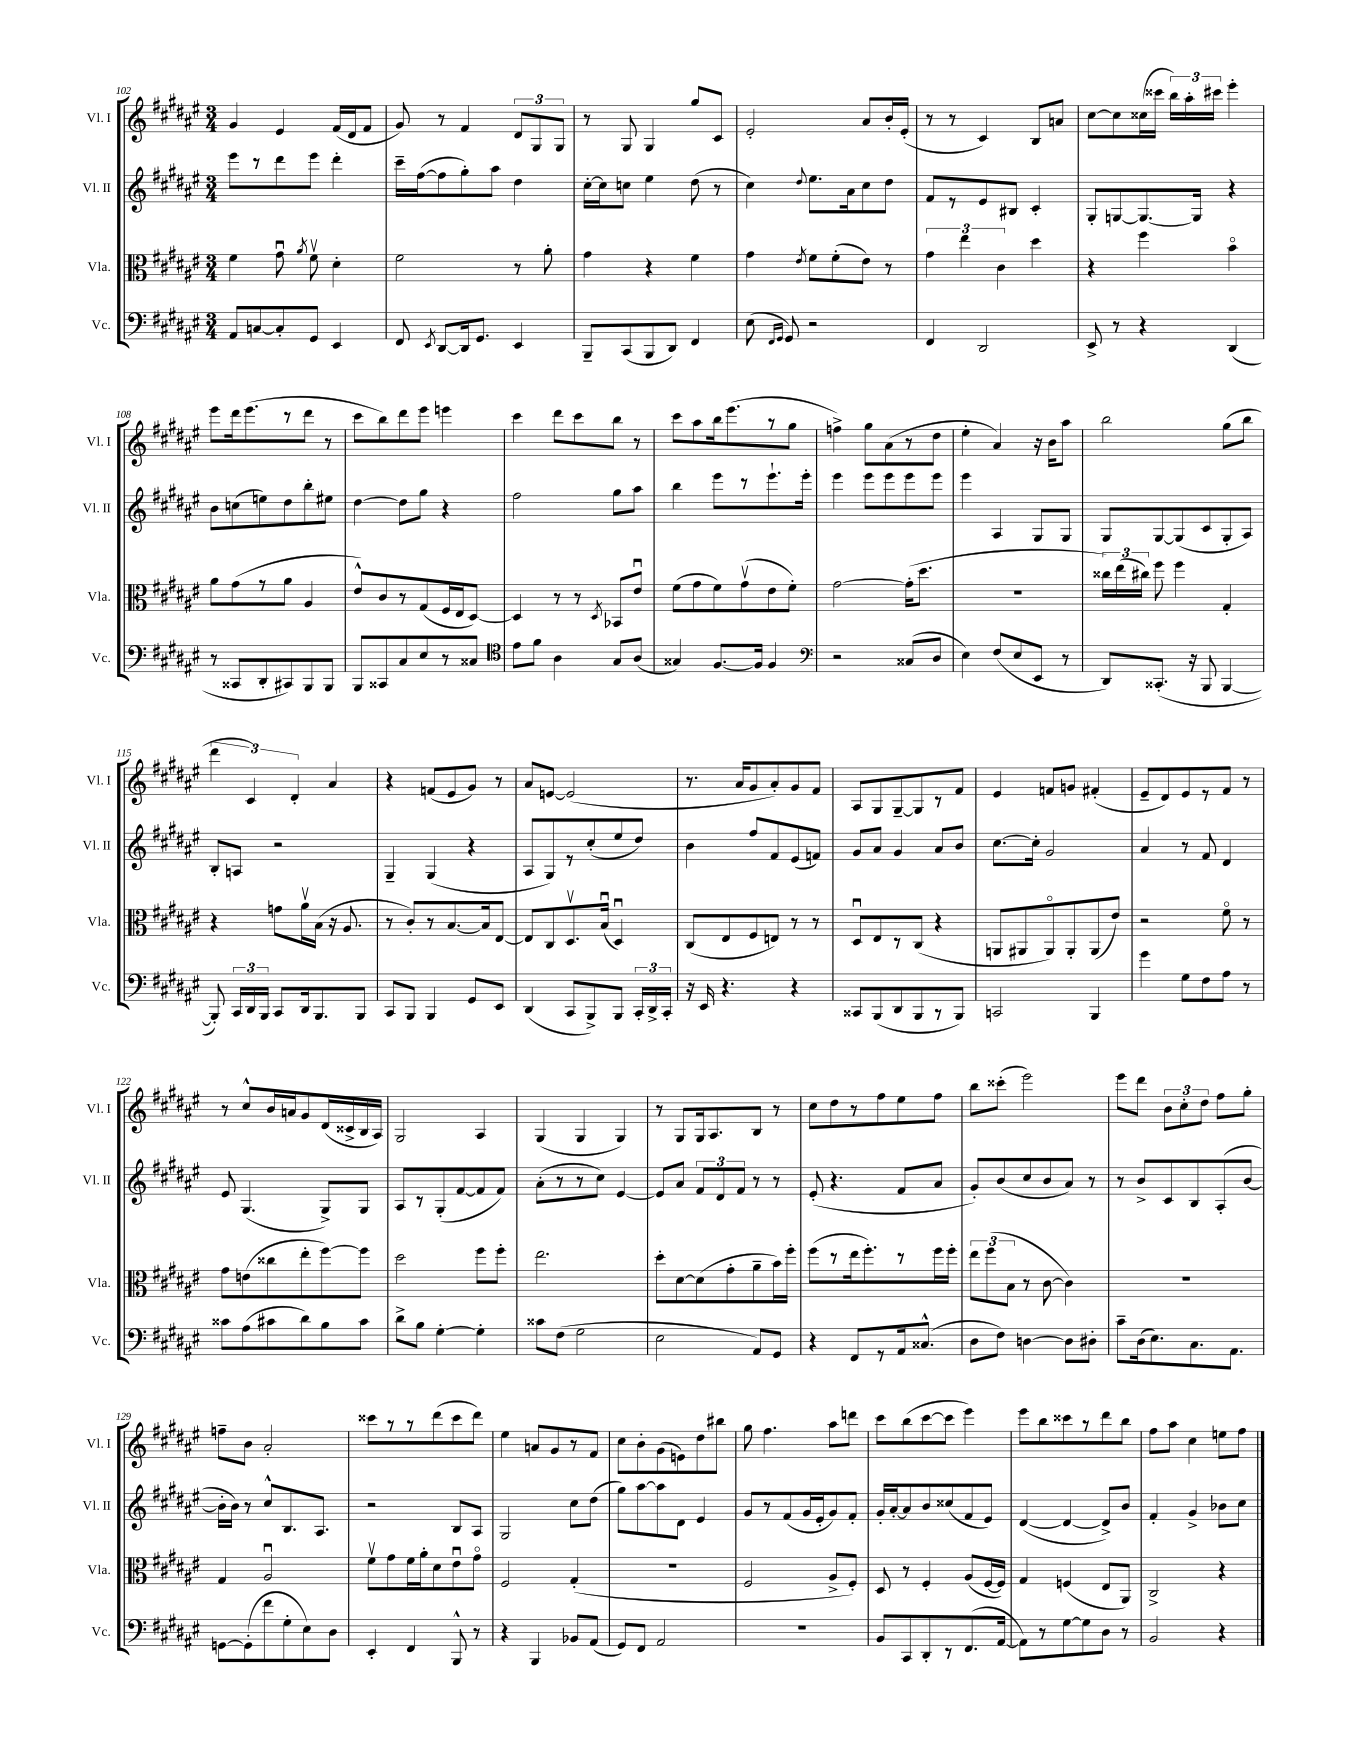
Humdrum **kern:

**kern	**kern	**kern	**kern
*part4	*part3	*part2	*part1
*staff4	*staff3	*staff2	*staff1
*I"Vc.	*I"Vla.	*I"Vl. II	*I"Vl. I
*I'Vc.	*I'Vla.	*I'Vl. II	*I'Vl. I
*clefF4	*clefC3	*clefG2	*clefG2
*k[f#c#g#d#a#e#]	*k[f#c#g#d#a#e#]	*k[f#c#g#d#a#e#]	*k[f#c#g#d#a#e#]
*M3/4	*M3/4	*M3/4	*M3/4
=102	=102	=102	=102
8AA#/L	4f#\	8eee#\L	4g#/
[8Cn/	.	8r	.
8C'/]	8g#u\	8ddd#\	4e#/
.	8qa#/	.	.
8GG#/J	8f#v\	8eee#\J	.
4EE#/	4d#'\	4ddd#'\	(16f#/LL
.	.	.	16d#/J
.	.	.	8f#/J
=103	=103	=103	=103
8FF#/	2f#\	16ccc#~\LL	8g#/)
.	.	([16ff#\J	.
8qEE#/	.	.	.
[8DD#/L	.	8ff#\]	8r
16DD#/k]	.	8gg#'\)	4f#/
8.GG#/J	.	.	.
.	.	8aa#\J	.
4EE#/	8r	4dd#\	12d#/L
.	.	.	12G#/
.	8a#'\	.	.
.	.	.	12G#/J
=104	=104	=104	=104
8BBB~/L	4g#\	[16cc#'\LL	8r
.	.	16cc#\J]	.
(8CC#/	.	8ccn\J	8G#/
8BBB/	4r	4ee#\	4G#/
8DD#/J)	.	.	.
4FF#/	4f#\	(8dd#\	8gg#/L
.	.	8r	8c#/J
=105	=105	=105	=105
(8E#\	4g#\	4cc#\)	2e#'/
16qqFF#/LL	.	.	.
16qqGG#/JJ	.	.	.
8GG#/)	.	.	.
.	8qe#/	8qqdd#/	.
2r	8f#\L	8.ee#\L	.
.	(8f#'\	.	.
.	.	16a#\k	.
.	8e#\J)	8cc#\	8a#/L
.	8r	8dd#\J	16b'/L
.	.	.	(16e#'/JJ
=106	=106	=106	=106
4FF#/	6g#\	8f#/L	8r
.	.	8r	8r
.	6ee#\	.	.
2DD#/	.	8e#/	4c#/)
.	6c#\	.	.
.	.	8B#X/J	.
.	4dd#\	4c#'/	8B/L
.	.	.	8an/J
=107	=107	=107	=107
8EE#^/	4r	8G#'/L	[8cc#\L
8r	.	[8Gn/	8cc#\]
4r	4ff#\	8.G/_	(16cc##X\L
.	.	.	16ccc##X\JJ
.	.	.	24bb\LL)
.	.	.	24aa#'\
.	.	16G/Jk]	.
.	.	.	24ccc#X\JJ
(4DD#/	4b\	4r	4eee#'\
!!LO:LB:g=z
=108	=108	=108	=108
8r	8a#\L	8b\L	8eee#\L
8CC##X/L	(8g#\	(8ccn\	16ddd#\k
.	.	.	(8.eee#\
8DD#'/	8r	8een\)	.
8CC#X/)	8a#\J	8dd#\	8r
8BBB/	4A#/	8bb'\	8ddd#\J
8BBB/J	.	8ee#X\J	8r
=109	=109	=109	=109
8BBB/L	8e#^^/L)	[4dd#\	8ccc#\L
8CC##X/	8c#/	.	8bb\)
8C#/	8r	8dd#\L]	8ddd#\
8E#/	(8G#/	8gg#\J	8eee#\J
8r	16F#/L	4r	4eeen\
.	16E#/J	.	.
8C##X/J	[8D#/J)	.	.
=110	=110	=110	=110
*clefC4	*	*	*
8e#\L	4D#/]	2ff#\	4ccc#\
8f#\J	.	.	.
4A#\	8r	.	8ddd#\L
.	8r	.	8ccc#\
.	8qD#/	.	.
8G#/L	8BB-X/L	8gg#\L	8bb\J
(8A#/J	8e#u/J	8aa#\J	8r
=111	=111	=111	=111
4G##X/)	(8f#\L	4bb\	8ccc#\L
.	8g#\	.	8aa#\
[8.F#/L	8f#\)	8eee#\L	16bb\k
.	.	.	(8.eee#\
.	(8g#v\	8r	.
16F#/Jk]	.	.	.
4F#/	8e#\	8.eee#`\	8r
.	8f#'\J)	.	8gg#\J
.	.	16eee#'\Jk	.
=112	=112	=112	=112
*clefF4	*	*	*
2r	[2g#\	4eee#\	4ffn^\)
.	.	8eee#\L	8gg#\L
.	.	8eee#\	(8a#\
(8C##X/L	(16g#'\KL]	8eee#\	8r
.	8.dd#\J	.	.
8D#/J	.	8eee#\J	8dd#\J
=113	=113	=113	=113
4E#\)	2.r	4eee#\	4ee#'\
(8F#/L	.	4A#/	4a#/)
8E#/	.	.	.
8EE#/J	.	8G#/L	16r
.	.	.	16b\KL
8r	.	8G#/J	8aa#\J
=114	=114	=114	=114
8DD#/L)	24cc##X\LL)	8G#/L	2bb\
.	(24ee#\	.	.
.	24cc#X\JJ)	.	.
(8.CC##X'/J	8ff#\	[8G#/	.
.	4ff#\	(8G#/]	.
16r	.	.	.
8BBB/	.	8c#/	.
[4BBB/	4G#'/	8G#'/	(8gg#\L
.	.	8A#/J)	8bb\J
!!LO:LB:g=z
=115	=115	=115	=115
8BBB'/])	4r	8B'/L	6ddd#\
24CC#/LL	.	8An/J	.
24DD#/	.	.	6c#/)
24BBB/JJ	.	.	.
8CC#/L	8gn\L	2r	.
.	.	.	6d#'/
16DD#/k	16a#v\L	.	.
8.BBB/	(16B\JJ	.	.
.	16r	.	4a#/
.	8.A#/	.	.
8BBB/J	.	.	.
=116	=116	=116	=116
8CC#/L	8r	4G#~/	4r
8BBB/J	8c#'/L)	.	.
4BBB/	8r	(4G#/	(8fn/L
.	[8.B/	.	8e#/
8GG#/L	.	4r	8g#/J)
.	16B/k]	.	.
8EE#/J	[8E#/J	.	8r
=117	=117	=117	=117
(4DD#/	8E#/L]	8A#/L	8a#/L
.	8C#/	8G#/)	[8en/J
8CC#/L	8.D#v/	8r	(2e/]
8BBB^/)	.	(8cc#'/	.
.	(16Bu/Jk	.	.
8BBB/J	4D#u/)	8ee#/	.
24CC#'/LL	.	8dd#/J)	.
24DD#^/	.	.	.
24CC#'/JJ	.	.	.
=118	=118	=118	=118
16r	(8C#/L	4b\	8.r
16EE#/	.	.	.
4.r	8E#/	.	.
.	.	.	16a#/KL
.	8F#/	8ff#/L	8g#/
.	8En/J)	8f#/	8a#'/)
4r	8r	(8e#/	8g#/
.	8r	8fn/J)	8f#/J
=119	=119	=119	=119
8CC##X/L	8D#u/L	8g#/L	8A#/L
(8BBB/	8E#/	8a#/J	8G#/
8DD#/	8r	4g#/	[8G#~/
8BBB/	(8C#/J	.	8G#/]
8r	4r	8a#/L	8r
8BBB/J)	.	8b/J	8f#/J
=120	=120	=120	=120
2CCn/	8AAn/L	[8.cc#\L	4e#/
.	8AA#X/	.	.
.	.	16cc#'\Jk]	.
.	8AA#/)	2g#/	8fn/L
.	8AA#'/	.	8gn/J
4BBB/	(8AA#/	.	(4f#X'/
.	8e#/J)	.	.
=121	=121	=121	=121
4g#\	2r	4a#/	8e#~/L
.	.	.	8d#/)
8G#\L	.	8r	8e#/
8F#\	.	8f#/	8r
8A#\J	8f#\	4d#/	8f#/J
8r	8r	.	8r
!!LO:LB:g=z
=122	=122	=122	=122
8c##X\L	8g#\L	8e#/	8r
(8A#\	(8en\	(4.G#/	8cc#^^/L
8c#X\	8cc##X\	.	16b/L
.	.	.	16an/J
8d#\)	8ee#'\	.	8g#/
8B\	[8ff#\)	8G#^/L)	(16d#/L
.	.	.	16c##X^/
8c#\J	8ff#\J]	8G#/J	16B/
.	.	.	16A#/JJ)
=123	=123	=123	=123
8d#^\L	2dd#\	8A#/L	2G#/
8B\J	.	8r	.
[4G#'\	.	(8G#'/	.
.	.	[8f#/	.
4G#'\]	8ff#\L	8f#/]	4A#/
.	8ff#'\J	8f#/J)	.
=124	=124	=124	=124
8c##X\L	2.ee#\	(8a#'\L	(4G#/
(8F#\J	.	8r	.
2G#\	.	8r	4G#/
.	.	8cc#\J)	.
.	.	[4e#/	4G#/)
=125	=125	=125	=125
2E#\	8dd#'\L	8e#/L]	8r
.	[8d#\	8a#/J	8G#/L
.	(8d#\]	12f#/L	16G#/k
.	.	.	8.A#/
.	.	12d#/	.
.	8g#'\	.	.
.	.	12f#/J	.
8AA#/L)	8a#~\	8r	8B/J
8GG#/J	16b\L)	8r	8r
.	16ff#'\JJ	.	.
=126	=126	=126	=126
4r	(8ff#\L	(8e#'/	8cc#\L
.	8r	4.r	8dd#\
8FF#/L	16ee#\k	.	8r
.	8.ff#'\)	.	.
8r	.	.	8ff#\
16AA#/k	8r	8f#/L	8ee#\
(8.C##X^^/J	.	.	.
.	16ff#\L	8a#/J	8ff#\J
.	16ff#'\JJ	.	.
=127	=127	=127	=127
8D#\L	12ee#\L	8g#'/L)	8bb\L
.	(12ff#\	.	.
8F#\J)	.	(8b/	(8ccc##X'\J
.	12B\J	.	.
[4Dn\	8r	8cc#/	2eee#\)
.	[8c#\	8b/	.
8D\L]	4c#\])	8a#/J)	.
8D#X'\J	.	8r	.
=128	=128	=128	=128
8c#~\L	2.r	8r	8eee#\L
(16D#\k	.	8b^/L	8ddd#\J
8.E#\)	.	.	.
.	.	8c#/	12b\L
.	.	.	12cc#'\
8.C#\	.	8B/	.
.	.	.	12dd#\J
.	.	(8A#'/	8ff#\L
8.AA#\J	.	.	.
.	.	[8b/J	8gg#'\J
!!LO:LB:g=z
=129	=129	=129	=129
[8GGn\L	4G#/	16b'\LL]	8ffn~\L
.	.	16b\JJ)	.
(8GG'\]	.	8r	8b\J
8f#\	2A#u/	8cc#^^/L	2a#'/
8G#'\	.	8.B/	.
8E#\)	.	.	.
.	.	8.A#/J	.
8D#\J	.	.	.
=130	=130	=130	=130
4EE#'/	8f#v\L	2r	8ccc##X\L
.	8g#\	.	8r
4FF#/	16f#\L	.	8r
.	16a#'\J	.	.
.	8d#\	.	(8ddd#\
8BBB^^/	8e#u\	8B/L	8ccc##\
8r	8g#\J	8A#/J	8ddd#\J)
=131	=131	=131	=131
4r	2F#/	2G#/	4ee#\
4BBB/	.	.	8an/L
.	.	.	8g#/
8BB-X/L	(4G#'/	8cc#\L	8r
(8AA#/J	.	(8dd#\J	8f#/J
=132	=132	=132	=132
8GG#/L)	2.r	8gg#\L)	8cc#\L
8FF#/J	.	[8aa#\	8b'\
2AA#/	.	8aa#\]	(8g#\
.	.	8d#\J	8en\)
.	.	4e#/	8dd#\
.	.	.	8bb#X\J
=133	=133	=133	=133
2.r	2F#/	8g#/L	8gg#\
.	.	8r	4.ff#\
.	.	(8f#/	.
.	.	16g#/L	.
.	.	16e#'/J	.
.	8A#^/L	8g#/)	8aa#\L
.	8F#'/J)	8f#'/J	8dddn\J
=134	=134	=134	=134
8BB/L	8D#/	16g#'/LL	8ccc#\L
.	.	[16a#'/J	.
8CC#/	8r	8a#/]	(8bb\
8DD#'/	4F#'/	8b/	[8ccc#\
8r	.	(8cc##X/	8ccc#\J]
(8.FF#/	(8A#/L	8f#/	4eee#\)
.	[16F#/L	8e#/J)	.
[16AA#/Jk	16F#/JJ])	.	.
=135	=135	=135	=135
8AA#\L])	4G#/	([4d#/	8eee#\L
8r	.	.	8bb\
[8G#\	(4Fn/	4d#/_	8ccc##X\
8G#\]	.	.	8r
8D#\J	8E#/L	8d#^/L])	8ddd#\
8r	8AA#/J)	8b/J	8bb\J
=136	=136	=136	=136
2BB/	2C#^/	4f#'/	8ff#\L
.	.	.	8aa#\J
.	.	4g#^/	4cc#\
4r	4r	8b-X\L	8een\L
.	.	8cc#\J	8ff#\J
==	==	==	==
*-	*-	*-	*-
